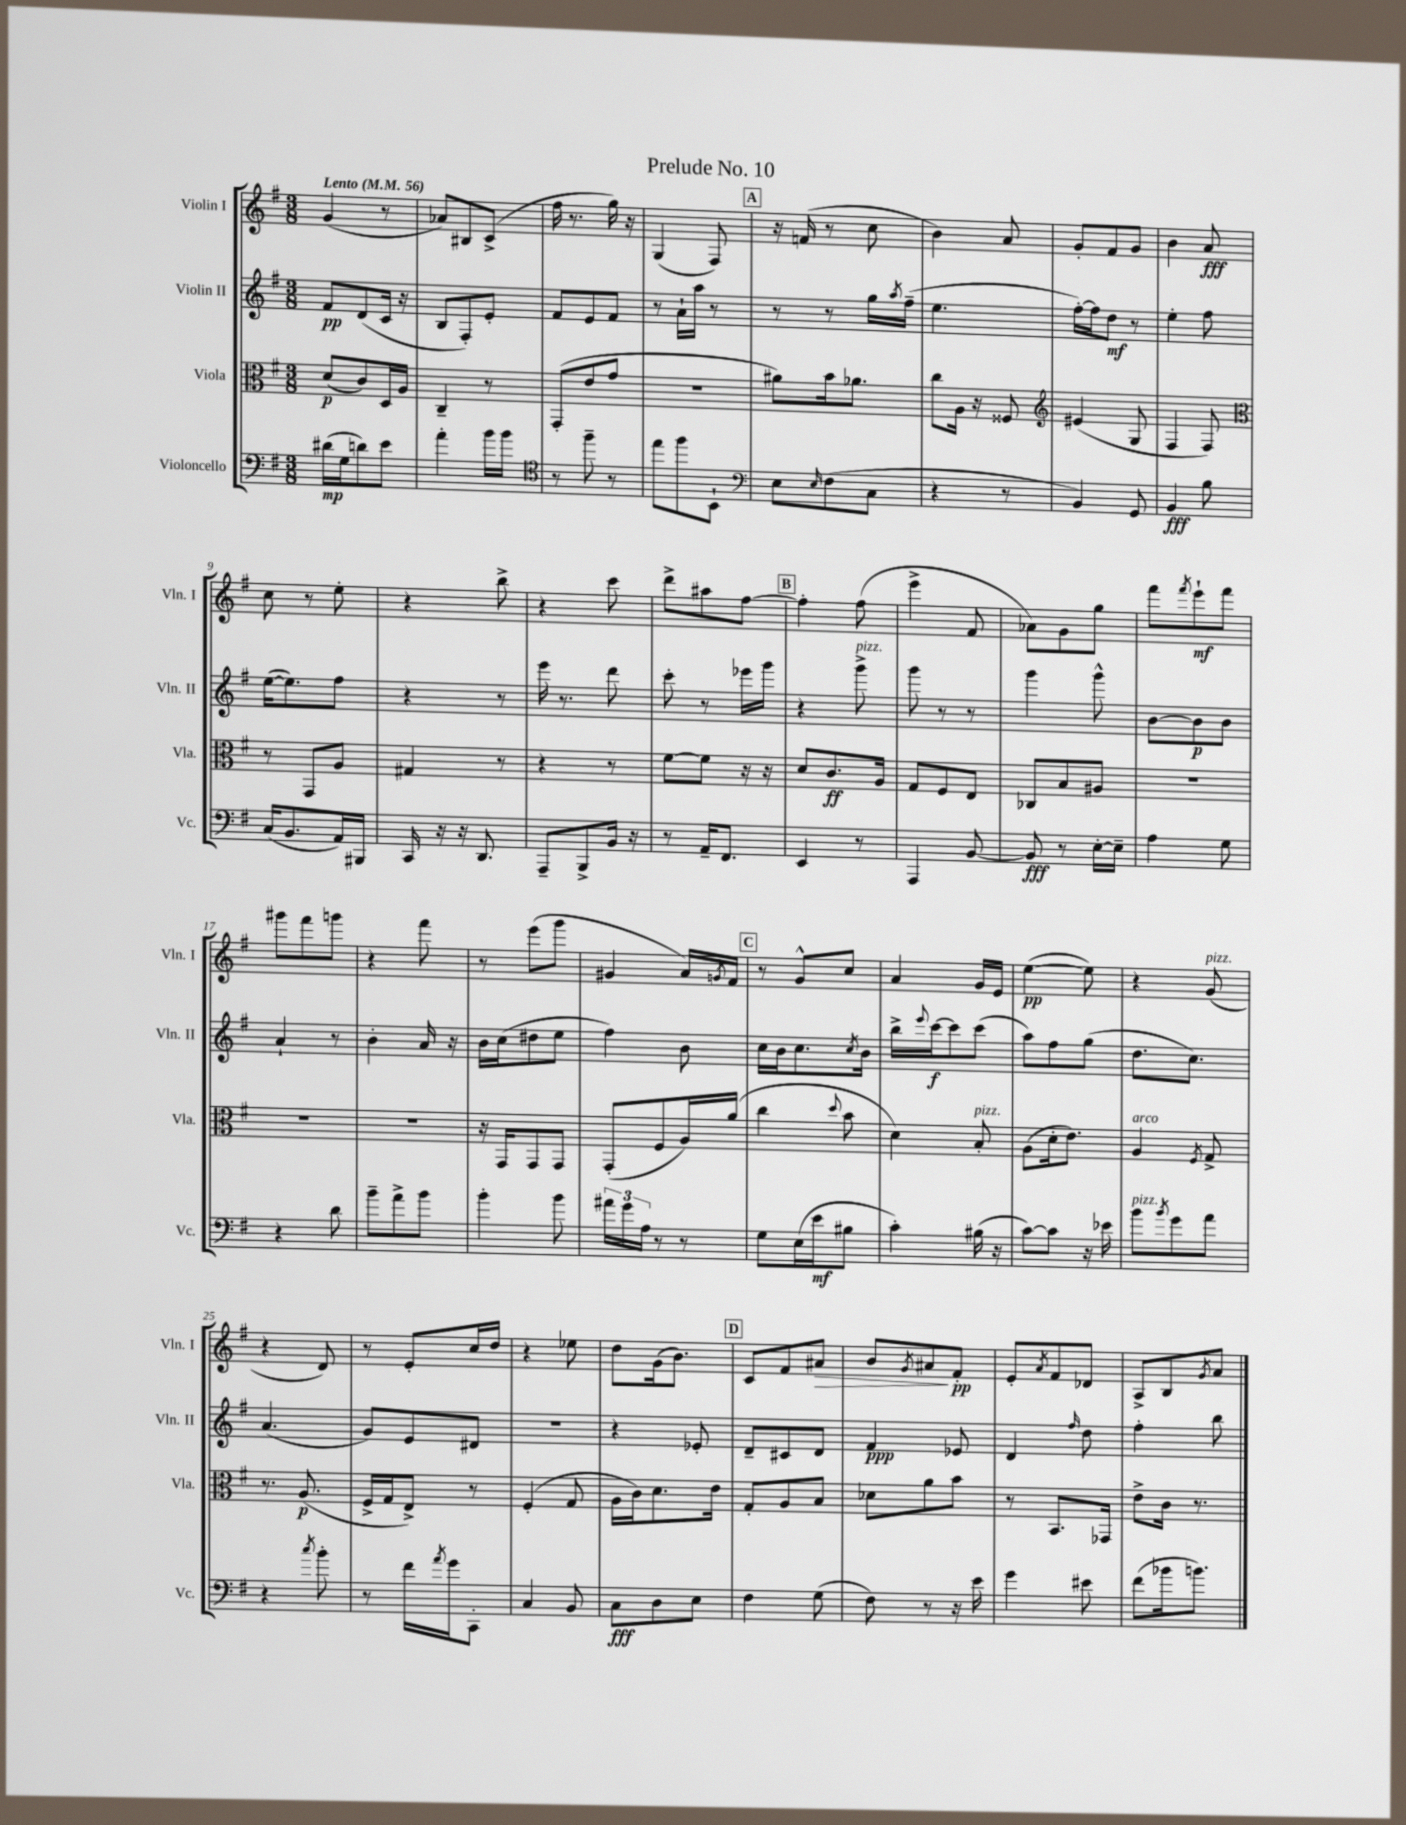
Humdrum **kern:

**kern	**kern	**kern	**kern
*staff4	*staff3	*staff2	*staff1
*clefF4	*clefC3	*clefG2	*clefG2
*k[f#]	*k[f#]	*k[f#]	*k[f#]
*M3/8	*M3/8	*M3/8	*M3/8
*MM56	*MM56	*MM56	*MM56
(16d#	(8d	8f#	(4g
16G	.	.	.
8d)	8c)	(8d	.
8e	16D	16c	8r
.	16A	16r	.
=	=	=	=
4a'	4C~	8B	8a-)
.	.	8F#')	8B#
16b	8r	8e'	(8c^
16b	.	.	.
=	=	=	=
*clefC4	*	*	*
8r	(8GG'	8f#	16ff#
.	.	.	8.r
8ff#~	8e	8e	.
8r	8g	8f#	16gg)
.	.	.	16r
=	=	=	=
8ee	4.r	8r	(4G
8ff#	.	16a`	.
.	.	16aa	.
8BB`	.	8r	8F#)
=	=	=	=
*clefF4	*	*	*
8E	8a#)	8r	16r
.	.	.	(16f
16qqE	.	.	.
(8F#	16b	8r	8r
.	8.a-	.	.
8C	.	16gg	8cc
.	.	8qaa	.
.	.	(16ff#~	.
=	=	=	=
4r	8cc	4.ee	4b)
.	16A	.	.
.	16r	.	.
8r	8F##	.	8a
=	=	=	=
*	*clefG2	*	*
4BB)	(4e#	[16ff#')	8g'
.	.	16ff#]	.
.	.	8dd	8f#
8GG	8G	8r	8g
=	=	=	=
4BB	4F#	4ee'	4b
8B	8F#)	8ff#	8a
=	=	=	=
*	*clefC3	*	*
(16C	8r	([16ee	8cc
8.BB	.	8.ee])	.
.	8GG	.	8r
16AA)	8A	8ff#	8ee'
16BBB#	.	.	.
=	=	=	=
16CC	4G#	4r	4r
16r	.	.	.
16r	.	.	.
8.DD	.	.	.
.	8r	8r	8bb^
=	=	=	=
8AAA~	4r	16eee	4r
.	.	8.r	.
8BBB^	.	.	.
16BB	8r	8ddd	8ccc
16r	.	.	.
=	=	=	=
8r	[8f#	8ccc'	8ddd^
16AA~	8f#]	8r	8aa#
8.FF#	.	.	.
.	16r	16eee-	[8ff#
.	16r	16ggg	.
=	=	=	=
4EE	8d	4r	4ff#']
.	8.c	.	.
8r	.	8ggg^	(8ff#
.	16A	.	.
=	=	=	=
4AAA	8G	8ggg	4eee^
.	8F#	8r	.
[8BB	8E	8r	8f#
=	=	=	=
8BB]	8C-	4ggg	8a-)
8r	8B	.	8g
[16E'	8A#	8ggg^^	8gg
16E~]	.	.	.
=	=	=	=
4A	4.r	[8b	8fff#
.	.	.	8qfff#
.	.	8b]	8eee`
8G	.	8b	8fff#
=	=	=	=
4r	4.r	4a`	8ggg#
.	.	.	8fff#
8d	.	8r	8ggg
=	=	=	=
8b~	4.r	4b'	4r
8a^	.	.	.
8b	.	16a	8fff#
.	.	16r	.
=	=	=	=
4b'	16r	16b	8r
.	16GG	(16cc	.
.	8GG	8dd#	(8eee
8b	8GG	8ee	8ggg
=	=	=	=
24a#	(8GG'	4ff#)	4g#
24g	.	.	.
24A	.	.	.
8r	8F#	.	.
8r	16A)	8b	16a)
.	.	.	8qg
.	(16a	.	16f#
=	=	=	=
8G	4cc	16cc	8r
.	.	16b	.
(16E	.	8.cc	8g^^
16e	.	.	.
.	8qqdd	.	.
8B#	8b	.	8cc
.	.	8qcc	.
.	.	16b	.
=	=	=	=
4c')	4d)	16bb^	4a
.	.	8qqeee	.
.	.	[16ccc	.
.	.	8ccc]	.
(16B#	8B'	(8ccc	16g
16r	.	.	16e
=	=	=	=
[8c)	(8A	8aa)	([4ee
8c]	16d'	8ff#	.
.	8.e)	.	.
16r	.	(8gg	8ee])
16e-	.	.	.
=	=	=	=
8b	4A	8.dd	4r
8qb	.	.	.
8g	.	.	.
.	.	8.cc)	.
.	8qF#	.	.
8a	8G^	.	(8g
=	=	=	=
4r	8.r	(4.a	4r
.	(8.A	.	.
8qcc	.	.	.
8b'	.	.	8d)
=	=	=	=
8r	16F#^	8g)	8r
.	16G	.	.
16f#	8E^)	8e	8e'
8qa	.	.	.
16g	.	.	.
8CC'	8r	8d#	16cc
.	.	.	16dd
=	=	=	=
4C	(4F#'	4.r	4r
8BB	8G	.	8ee-
=	=	=	=
8C	16A	4r	8dd
.	16c)	.	.
8D	8.d	.	(16g
.	.	.	8.b)
8E	.	8e-'	.
.	16e	.	.
=	=	=	=
4F#	8G'	8d~	8c
.	8A	8c#	8f#
(8G	8B	8d	8a#
=	=	=	=
8F#)	8d-	4f#	8b
.	.	.	8qg
8r	8a	.	8a#
16r	8b	8e-	8f#'
16e	.	.	.
=	=	=	=
4g	8r	4d	8e'
.	.	.	8qa
.	8.BB	.	8f#
.	.	16qqff#	.
8e#	.	8dd	8d-
.	16GG-	.	.
=	=	=	=
(8f#	8e^	4ff#'	8A^
16b-	16c	.	8B
8.b)	8.r	.	.
.	.	.	8qg
.	.	8bb	8a
==	==	==	==
*-	*-	*-	*-
